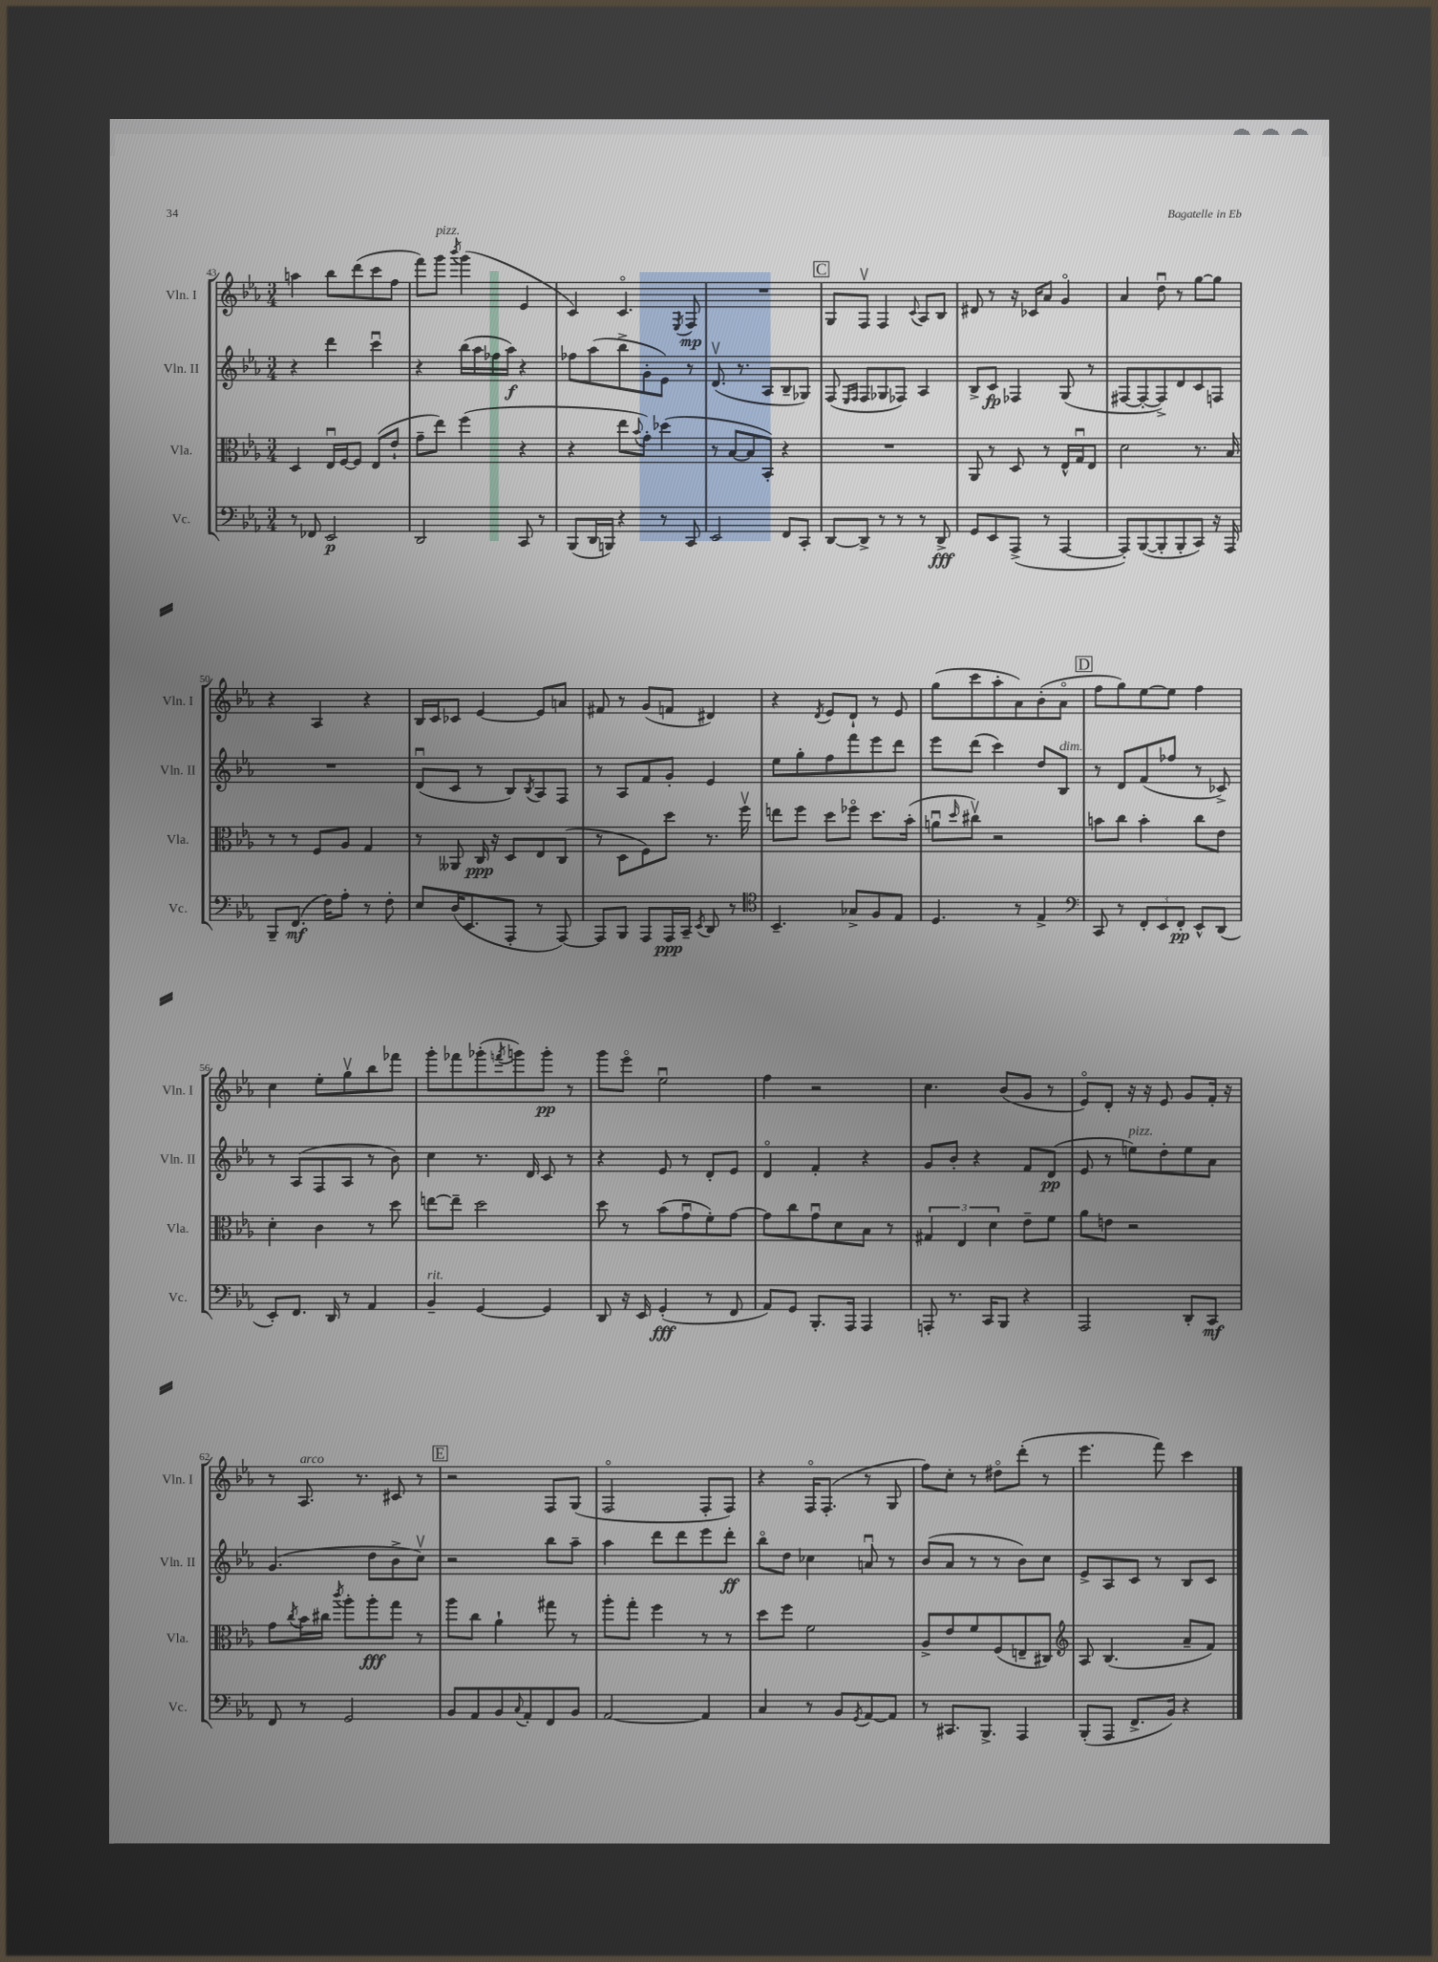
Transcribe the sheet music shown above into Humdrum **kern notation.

**kern	**kern	**kern	**kern
*staff4	*staff3	*staff2	*staff1
*clefF4	*clefC3	*clefG2	*clefG2
*k[b-e-a-]	*k[b-e-a-]	*k[b-e-a-]	*k[b-e-a-]
*M3/4	*M3/4	*M3/4	*M3/4
8r	4D/	4r	4aa\
8FF-/	.	.	.
2EE-/	16E-u/LL	4ddd\	8bb-\L
.	[16F/J	.	.
.	8F/]J	.	(8ddd\
.	(8E-/L	4cccu\	8ccc\
.	8e-`/J	.	8ff\J
=	=	=	=
2DD/	8g~\L	4r	8fff\L)
.	8ee-\J)	.	8ggg\J
.	.	.	8qbbb-/
.	(4ff\	(16bb-\LL	(4ggg\
.	.	16aa-\	.
.	.	16ff-\	.
.	.	16aa-\JJ)	.
8CC/	4r	4r	4e-/
8r	.	.	.
=	=	=	=
(8BBB-/L	4r	8ff-\L	4c/)
16DD/L	.	(8aa-\	.
16BBB/JJ)	.	.	.
4r	8ee-\L	8bb-^\	4.co/
.	8qqb-/	.	.
.	8g'\J)	8g'\	.
8r	(4dd-\	8e-\J)	.
.	.	.	8qE-/
8CC/	.	8r	8F/
=	=	=	=
2EE-/	8r	(8.dv/	2.r
.	[8B-/L	.	.
.	.	8.r	.
.	8B-/]	.	.
.	8BB-'/J)	8A-/L	.
8FF/L	4r	8B-~/	.
8CC'/J	.	8G-/J)	.
=	=	=	=
[8DD/L	2.r	(8F/	8G/L
.	.	16qqE-/LL	.
.	.	16qqF/JJ	.
8DD^/]J	.	8F/L	8Fv/J
8r	.	8G-/	4F/
8r	.	8F-/J)	.
.	.	.	8qqc/
8r	.	4A-/	8A-/L
8DD^/	.	.	8B-/J
=	=	=	=
8GG/L	8AA-/	8B-^/L	8d#/
8EE-/	8r	8c/J	8r
(8AAA-^/J	8D/	4F-/	16r
.	.	.	16c-/LK
8r	8r	.	8a-/J
[4AAA-/	16E-^^/LL	(8G/	4go/
.	16Gu/J	.	.
.	8E-/J	8r	.
=	=	=	=
8AAA-'/]L)	2d\	[8F#/L	4a-/
([8BBB-/	.	8F#'/_	.
8BBB-'/]	.	8F#^/])	8ddu\
8BBB-'/	.	8d/	8r
8CC/J)	8.r	8c/	[8gg\L
16r	.	8F/J	8gg\]J
16AAA-/	16B-/	.	.
=	=	=	=
8BBB-~/L	8r	2.r	4r
(8.FF/J	8r	.	.
.	8F/L	.	4A-/
16F\LK)	.	.	.
8A-'\J	8A-/J	.	.
8r	4G/	.	4r
8F'\	.	.	.
=	=	=	=
8E-/L	8r	(8du/L	16B-/LL
.	.	.	16c/J
(16D/K	8AA--/	8c/J	8c-/J
8.EE-/	.	.	.
.	16C/	8r	[4e-/
.	16r	.	.
8AAA-'/J	8D/L	8B-/L)	.
.	.	8qB-/	.
8r	8E-/	8A-/	8e-/]L
[8AAA-/)	(8C/J	8F/J	8a/J
=	=	=	=
8AAA-/]L	8r	8r	8f#/
8BBB-/J	8D\L	8A-/L	8r
8AAA-/L	8F\)	8f/	(8g/L
16AAA-/L	8dd\J	8g'/J	8f/J
16CC~/JJ	.	.	.
8qEE-/	.	.	.
8DD/	8.r	4e-/	4d#/)
8r	.	.	.
.	16ffv\	.	.
=	=	=	=
*clefC4	*	*	*
4.BB-~/	8ee\L	8ee-\L	4r
.	8ff\J	8gg'\	.
.	.	.	8qd/
.	8dd\L	8ff\	8e-/L
8G-^/L	8ff-o\J	8fff\	8d`/J
8F/	8.dd\L	8eee-\	8r
8E-/J	.	8ddd\J	8e-/
.	(16b-'\Jk	.	.
=	=	=	=
4.D/	8au\L	8eee-\L	(8gg\L
.	16qqdd/	.	.
.	8cc#v\J)	(8ddd\J	8ccc\
.	2r	4ccc\)	8aa-'\
8r	.	.	8a-\)
4E-^/	.	8dd/L	(8b-'\
.	.	8B-/J	8a-o\J
=	=	=	=
*clefF4	*	*	*
8CC/	8b\L	8r	8ff\L
8r	8cc\J	8d/L	8gg\)
12FF'/L	4b'\	(8f/	[8ee-\
12EE-/	.	.	.
.	.	8ff-/J	8ee-\]J
12FF'/J	.	.	.
8EE-^^/L	8cc\L	8r	4ff\
(8DD/J	8e-\J	8c-^/)	.
=	=	=	=
8EE-'/L)	4d'\	8r	4cc\
8.FF/J	.	(8A-/L	.
.	4c\	8F/	8ee-'\L
16DD/	.	.	.
8r	.	8A-/J	8ggv\
4AA-/	8r	8r	8bb-\
.	8dd\	8b-\)	8fff-\J
=	=	=	=
4BB-~/	[8ee\L	4cc\	8ggg'\L
.	8ee~\]J	.	8fff-\
[4GG/	2dd\	8.r	(8ggg-'\
.	.	.	8qfff/
.	.	.	8ggg\)
.	.	16d/	.
4GG/]	.	8c/	8ggg'\J
.	.	8r	8r
=	=	=	=
8DD/	8dd\	4r	8ggg\L
16r	8r	.	8eee-o\J
16EE-/	.	.	.
(4GG'/	(8b-\L	8e-/	2ee-u\
.	8gu\	8r	.
8r	8f'\)	8d'/L	.
8FF/	[8g\J	8e-/J	.
=	=	=	=
8AA-/L)	8g\]L	4do/	4ff\
8GG/J	8cc\	.	.
8.BBB-'/L	8gu\	4f'/	2r
.	8d\	.	.
16AAA-/Jk	.	.	.
4AAA-/	8B-\J	4r	.
.	8r	.	.
=	=	=	=
8AAA'/	6G#/	8g/L	4.cc\
8.r	.	8b-'/J	.
.	6E-/	.	.
.	.	4r	.
16CC/LK	.	.	.
.	6d\	.	.
8BBB-/J	.	.	(8b-/L
4r	8e-~\L	8f/L	8g/J
.	8f\J	(8d/J	8r
=	=	=	=
2AAA-/	8a-\L	8e-/	8e-o/L)
.	8e\J	8r	8d'/J
.	2r	8ee\L)	16r
.	.	.	16r
.	.	8dd'\	8e-/
8DD'/L	.	8ee\	8g/L
8CC/J	.	8a-\J	16f'/Jk
.	.	.	16r
=	=	=	=
8FF/	8g\L	(4.g/	8r
.	8qcc/	.	.
8r	16b-\L	.	8.A-/
.	16cc#\JJ	.	.
.	8qccc/	.	.
2GG/	8aa-'\L	.	.
.	.	.	8.r
.	8aa-'\	8dd\L	.
.	8gg\J	8b-^\	8c#/
.	8r	8ccv\J)	8r
=	=	=	=
8BB-/L	8aa-\L	2r	2r
8AA-/	8cc\J	.	.
8BB-/	4a-`\	.	.
8qqC/	.	.	.
8AA-'/	.	.	.
8FF/	8gg#\	8bb-\L	8F/L
8BB-/J	8r	8aa-~\J	(8G/J
=	=	=	=
[2AA-/	8aa-'\L	4aa-\	2Fo/
.	8gg'\J	.	.
.	4ff\	8ddd\L	.
.	.	8ddd\	.
4AA-/]	8r	8eee-\	8F'/L
.	8r	8ddd'\J	8F/J)
=	=	=	=
4C/	8dd\L	8bb-o\L	4r
.	8ff\J	8dd\J	.
8r	2f\	4cc-\	16Fo/LK
.	.	.	(8.F'/J
8BB-/L	.	.	.
8qGG/	.	.	.
[8AA-/	.	8au/	8r
8AA-/]J	.	8r	8G/
=	=	=	=
8r	8A-^/L	(8b-/L	8ff\L)
8.CC#/L	8e-/	8a-/J	8cc'\J
.	8f/	8r	8r
8.BBB-^/J	.	.	.
.	(8F/	8r	8dd#o\L
4AAA-/	8E~/	8b-\L)	(8ddd'\J
.	8C#/J)	8cc\J	8r
=	=	=	=
*	*clefG2	*	*
(8BBB-'/L	8A-/	8e-^/L	4.eee-\
8AAA-/J	(4.B-/	8A-/	.
8.FF^/L	.	8c/J	.
.	.	8r	8fff\)
16BB-/Jk)	.	.	.
4r	8a-~/L	8B-/L	4ccc\
.	8f/J)	8c/J	.
==	==	==	==
*-	*-	*-	*-
